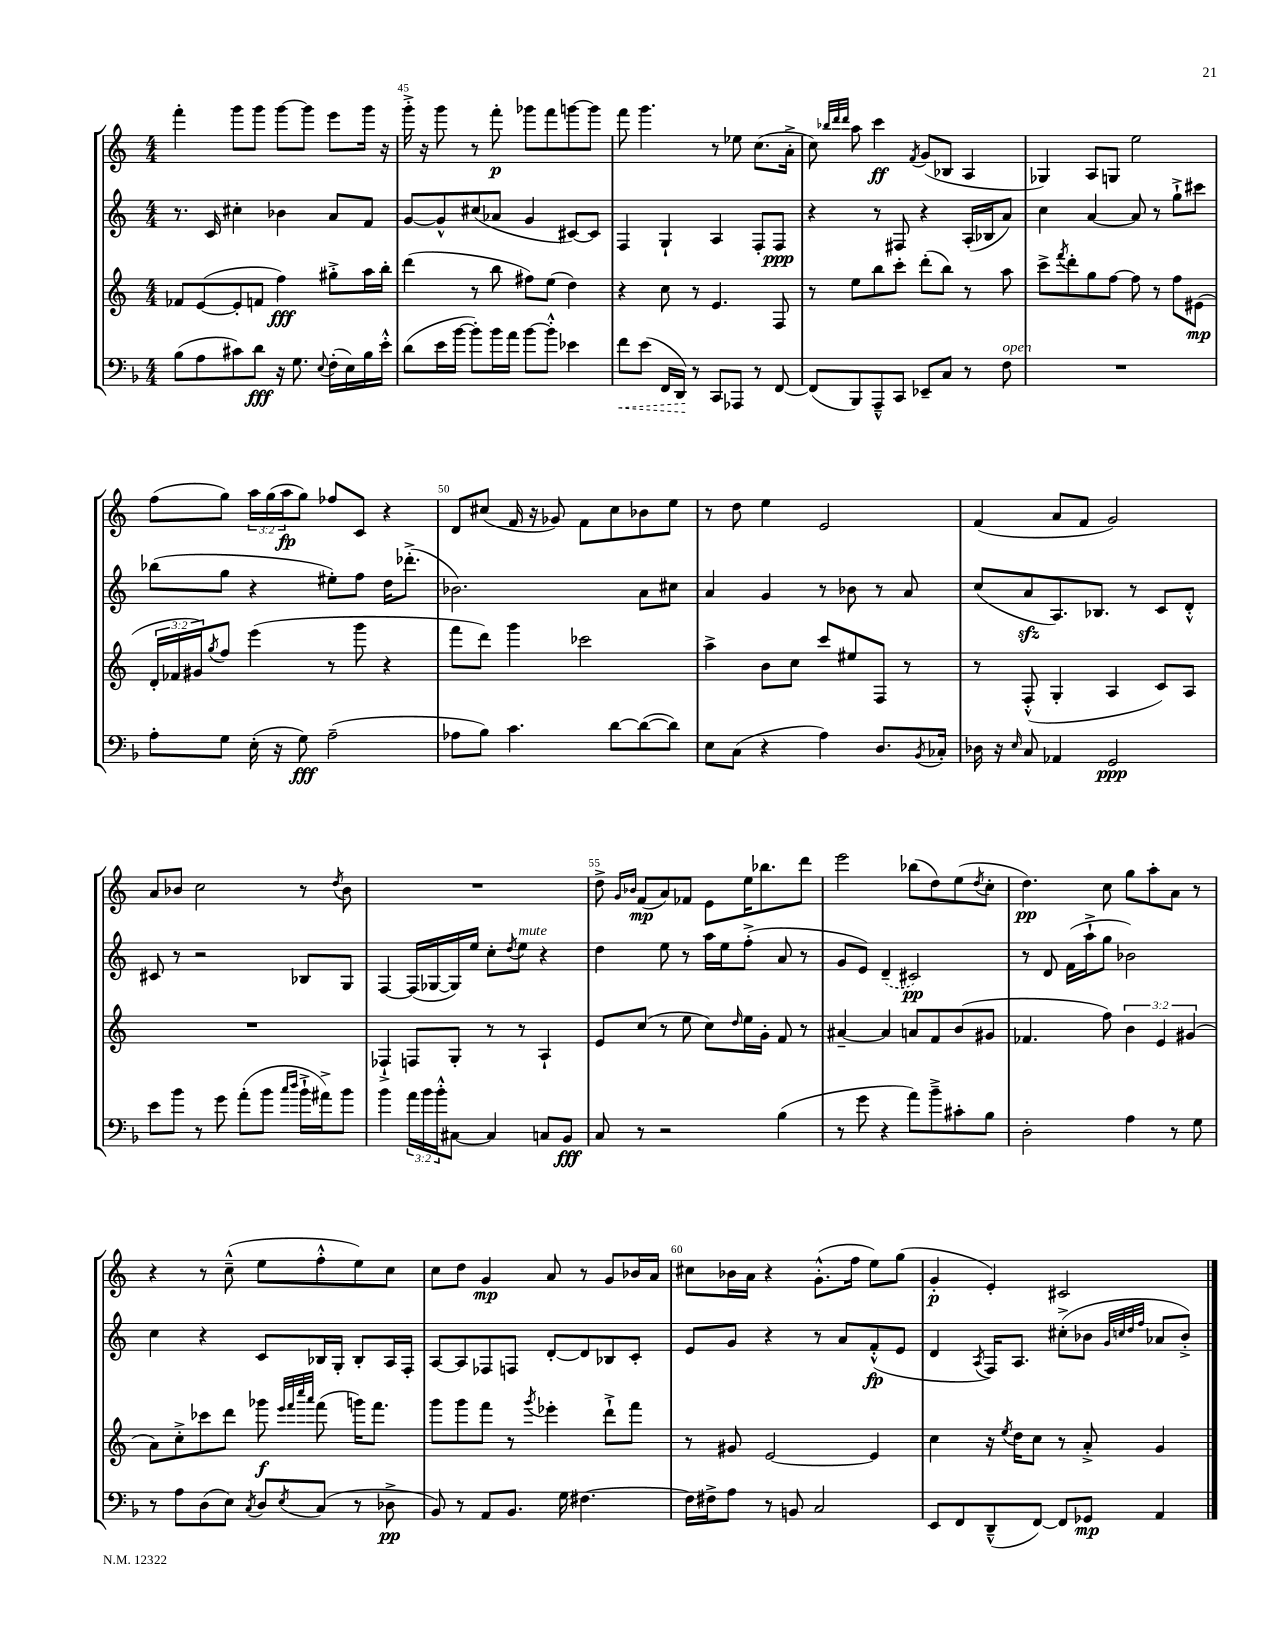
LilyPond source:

<<
\new StaffGroup <<
\new Staff = "s0" {
    \clef treble \key c \major \numericTimeSignature \time 4/4 \override Staff.TupletNumber.text = #tuplet-number::calc-fraction-text
    f'''4-. g'''8 g'''8 g'''8~ g'''8 e'''8 g'''16 r16 |
    g'''16-.-> r16 g'''8 r8 f'''8-.\p ges'''8 f'''8 g'''8~ g'''8 |
    f'''8 g'''4. r8 ees''8 c''8.( a'16-.-> |
    c''8) \grace { bes''32 d'''32 d'''32 } a''8 c'''4\ff \acciaccatura { f'8 } g'8( bes8 a4 |
    ges4) a8 g8 e''2 |
    f''8( g''8) \tuplet 3/2 { a''16 g''16( a''16\fp } g''8) fes''8 c'8 r4 |
    d'8 cis''8( f'16 r16 ges'8) f'8 cis''8 bes'8 e''8 |
    r8 d''8 e''4 e'2 |
    f'4( a'8 f'8 g'2) |
    a'8 bes'8 c''2 r8 \acciaccatura { d''8 } bes'8 |
    R1 |
    d''8-> \grace { g'16 bes'16 } f'8\mp( a'8) fes'8 e'8 e''16 bes''8. d'''8 |
    e'''2 bes''8( d''8) e''8( \acciaccatura { d''8 } c''8-. |
    d''4.\pp) c''8 g''8 a''8-. a'8 r8 |
    r4 r8 c''8---^( e''8 f''8-.-^ e''8) c''8 |
    c''8 d''8 g'4\mp a'8 r8 g'8 bes'16 a'16 |
    cis''8 bes'16 a'16 r4 g'8.-.-^( f''16 e''8) g''8( |
    g'4-.\p e'4-.) cis'2 \bar "|." |
}
\new Staff = "s1" {
    \clef treble \key c \major \numericTimeSignature \time 4/4
    r8. c'16 cis''4-. bes'4 a'8 f'8 |
    g'8~ g'8-^ cis''8( aes'8 g'4 cis'8~) cis'8 |
    f4 g4-! a4 f8-. f8\ppp |
    r4 r8 fis8 r4 a16-.( bes16 a'8) |
    c''4 a'4~ a'8 r8 g''8-!-> cis'''8 |
    bes''8( g''8 r4 eis''8-.) f''8 d''16 des'''8.-.->( |
    bes'2.) a'8 cis''8 |
    a'4 g'4 r8 bes'8 r8 a'8 |
    c''8( a'8\sfz a8.) bes8. r8 c'8 d'8-.-^ |
    cis'8 r8 r2 bes8 g8 |
    f4~ f16( ges16~ ges16) e''16 c''8-. \acciaccatura { d''8 } e''8^\markup { \italic "mute" } r4 |
    d''4 e''8 r8 a''16 e''16 f''8-.->( a'8 r8 |
    g'8 e'8) \once \slurDashed d'4--( cis'2\pp) |
    r8 d'8 f'16( a''16-!-> g''8 bes'2) |
    c''4 r4 c'8 bes16 g16-. bes8-. a16 f16-. |
    a8~ a8 fes8 f8 d'8~-. d'8 bes8 c'8-. |
    e'8 g'8 r4 r8 a'8 f'8-.-^\fp( e'8 |
    d'4 \acciaccatura { a8 } f16) a8. cis''8-.->( bes'8 \grace { g'32 c''32 d''32 f''32 } aes'8 bes'8-.->) \bar "|." |
}
\new Staff = "s2" {
    \clef treble \key c \major \numericTimeSignature \time 4/4 \override Staff.TupletNumber.text = #tuplet-number::calc-fraction-text
    fes'8 e'8~( e'8-. f'8 f''4\fff) gis''8-.-> a''16 b''16-. |
    d'''4( r8 b''8 fis''8) e''8( d''4) |
    r4 c''8 r8 e'4. f8 |
    r8 e''8 b''8 c'''8-. d'''8-.( b''8) r8 a''8 |
    c'''8-> \acciaccatura { f'''8 } d'''8-. g''8 f''8~ f''8 r8 f''8 eis'8\mp( |
    \tuplet 3/2 { d'16-. fes'16 gis'16) } \acciaccatura { g''8 } f''8 e'''4( r8 g'''8 r4 |
    f'''8 d'''8) g'''4 ces'''2 |
    a''4-> b'8 c''8 c'''8 eis''8 f8 r8 |
    r8 f8-.-^( g4-. a4 c'8) a8 |
    R1 |
    fes4-!-> f8 g8-. r8 r8 a4-! |
    e'8 c''8( r8 e''8 c''8) \grace { d''16 } e''16 g'16-. f'8 r8 |
    ais'4~-- ais'4 a'8 f'8 b'8( gis'8 |
    fes'4. f''8) \tuplet 3/2 { b'4 e'4 gis'4( } |
    a'8) c''8-.-> ces'''8 d'''8 ges'''8\f \grace { e'''32 f'''32 c''''32 a'''32 } f'''8( g'''16) f'''8. |
    g'''8 g'''8 f'''8 r8 \acciaccatura { g'''8 } ees'''4-. d'''8-!-> f'''8 |
    r8 gis'8 e'2~ e'4 |
    c''4 r16 \acciaccatura { e''8 } d''16 c''8 r8 a'8-.-> g'4 \bar "|." |
}
\new Staff = "s3" {
    \clef bass \key f \major \numericTimeSignature \time 4/4 \override Staff.TupletNumber.text = #tuplet-number::calc-fraction-text
    bes8( a8 cis'8) d'8\fff r16 g8. \appoggiatura { e8 } f16-.( e16) bes16 e'16-.-^ |
    d'8( e'16 bes'16~ bes'8-.) bes'16 a'16 bes'8~ bes'8-.-^ ees'4 |
    \once \override Hairpin.style = #'dashed-line f'8\< e'8( f,16 d,16\!) r8 c,8 aes,,8 r8 f,8~ |
    f,8( bes,,8) a,,8---^ c,8 ees,8-- c8 r8 f8^\markup { \italic "open" } |
    R1 |
    a8-. g8 e16-.( r16 g8\fff) a2--( |
    aes8 bes8) c'4. d'8~ d'8~( d'8) |
    e8 c8( r4 a4) d8. \acciaccatura { bes,8 } ces16-. |
    des16 r16 \grace { e16 } c8 aes,4 g,2\ppp |
    e'8 bes'8 r8 g'8 a'8-.( bes'8 \grace { c''16 d''16 } bes'16-!-> ais'16->) bes'8 |
    bes'4 \tuplet 3/2 { a'16 bes'16 bes'16-.-^ } cis8~ cis4 c8 bes,8\fff |
    c8 r8 r2 bes4( |
    r8 g'8 r4 a'8) bes'8---> cis'8-. bes8 |
    d2-. a4 r8 g8 |
    r8 a8 d8( e8) \acciaccatura { c8 } d8 \acciaccatura { e8 } c8( r8 des8->\pp |
    bes,8) r8 a,8 bes,8. g16 fis4.~ |
    fis16 fis16-> a8 r8 b,8 c2 |
    e,8 f,8 d,8---^( f,8~) f,8 ges,8\mp a,4 \bar "|." |
}
>>
>>
\layout { \context { \Score currentBarNumber = #44 \override BarNumber.break-visibility = ##(#f #t #t) barNumberVisibility = #(every-nth-bar-number-visible 5) } }
